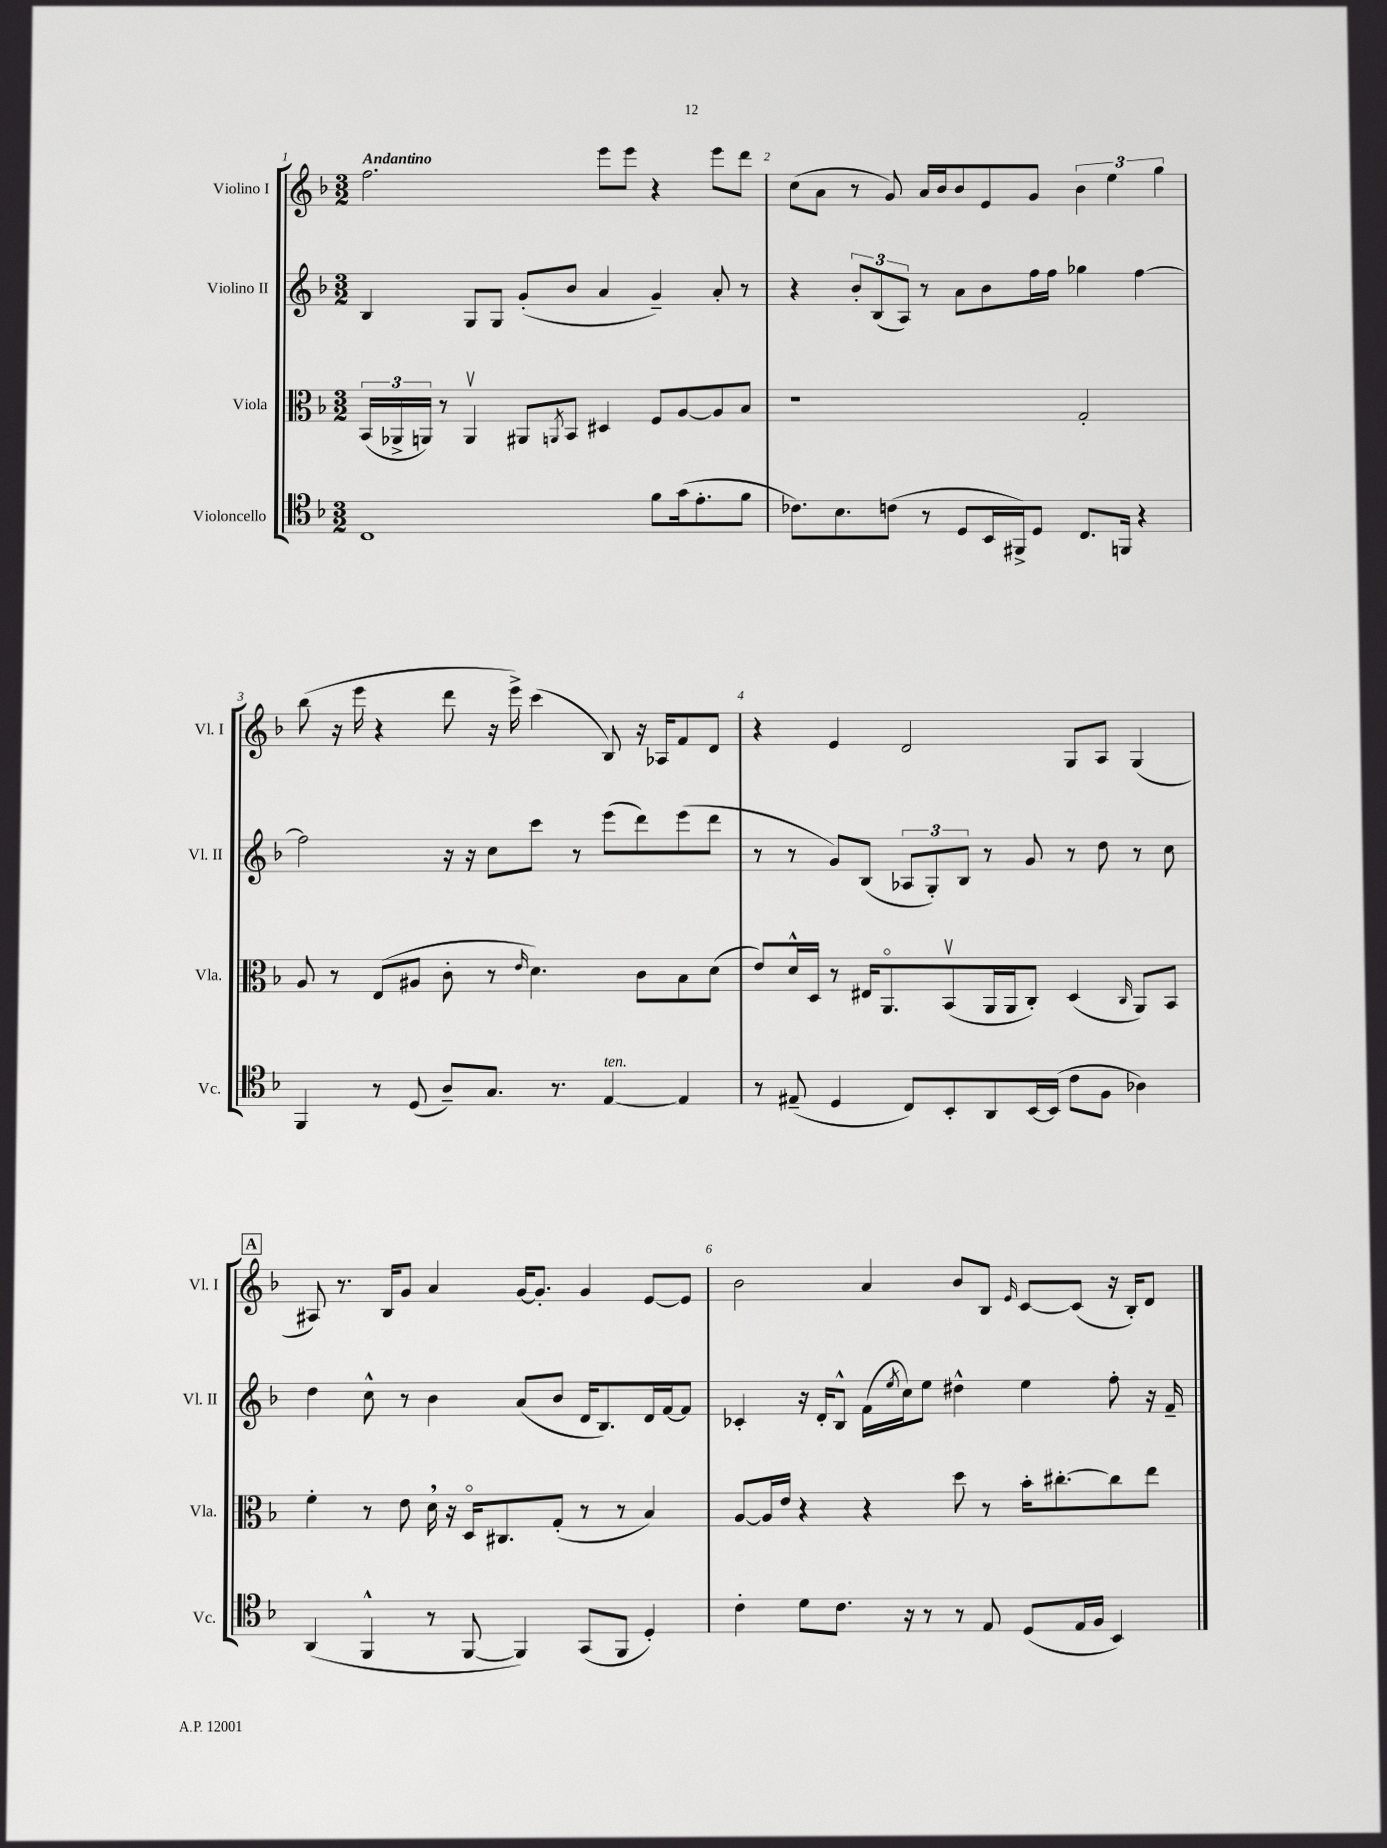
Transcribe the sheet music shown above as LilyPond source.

<<
\new StaffGroup <<
\new Staff = "s0" \with { instrumentName = "Violino I" shortInstrumentName = "Vl. I" } {
    \clef treble \key f \major \numericTimeSignature \time 3/2 \tempo "Andantino"
    f''2. e'''8 e'''8 r4 e'''8 d'''8 |
    c''8( a'8 r8 g'8) a'16 bes'16 bes'8 e'8 g'8 \tuplet 3/2 { bes'4 e''4 g''4 } |
    bes''8( r16 e'''16 r4 d'''8 r16 e'''16->) c'''4( bes8) r16 aes16 f'8 d'8 |
    r4 e'4 d'2 g8 a8 g4( |
    \mark \markup { \box "A" } ais8) r8. bes16 g'8 a'4 g'16~ g'8.-. g'4 e'8~ e'8 |
    bes'2 a'4 bes'8 bes8 \grace { e'16 } c'8~ c'8( r16 bes16-.) d'8 \bar "|." |
}
\new Staff = "s1" \with { instrumentName = "Violino II" shortInstrumentName = "Vl. II" } {
    \clef treble \key f \major \numericTimeSignature \time 3/2
    bes4 g8 g8 g'8-.( bes'8 a'4 g'4--) a'8-. r8 |
    r4 \tuplet 3/2 { bes'8-. bes8( a8) } r8 a'8 bes'8 f''16 f''16 ges''4 f''4~ |
    f''2 r16 r16 c''8 c'''8 r8 e'''8( d'''8) e'''8( d'''8 |
    r8 r8 g'8) bes8( \tuplet 3/2 { aes8 g8-.) bes8 } r8 g'8 r8 d''8 r8 c''8 |
    \mark \markup { \box "A" } d''4 c''8-^ r8 bes'4 a'8( bes'8 d'16 bes8.) d'16 f'16~ f'8 |
    ces'4-. r16 d'16-. bes8-^ f'16( \acciaccatura { e''8 } c''16) e''8 dis''4-^ e''4 f''8-. r16 f'16-- \bar "|." |
}
\new Staff = "s2" \with { instrumentName = "Viola" shortInstrumentName = "Vla." } {
    \clef alto \key f \major \numericTimeSignature \time 3/2
    \tuplet 3/2 { bes,16( aes,16-> a,16) } r8 a,4\upbow ais,8 \acciaccatura { a,8 } bes,8 dis4 f8 a8~ a8 bes8 |
    r1 g2-. |
    a8 r8 e8( ais8 c'8-. r8 \grace { e'16 } d'4.) c'8 bes8 d'8( |
    e'8) d'16-^ d16 r8 eis16 a,8.\flageolet bes,8\upbow( a,16 a,16 c8-.) d4( \grace { c16 } a,8) bes,8 |
    \mark \markup { \box "A" } f'4-. r8 e'8 d'16 \breathe r16 d16\flageolet cis8. g8-.( r8 r8 bes4) |
    a8~ a16 e'16 r4 r4 d''8 r8 bes'16-. cis''8.~-. cis''8 e''8 \bar "|." |
}
\new Staff = "s3" \with { instrumentName = "Violoncello" shortInstrumentName = "Vc." } {
    \clef tenor \key f \major \numericTimeSignature \time 3/2
    c1 f'8 g'16( e'8.-. f'8 |
    ces'8.) bes8. c'8( r8 d8 bes,16 fis,16->) d8 c8. f,16 r4 |
    f,4 r8 d8( a8--) g8. r8. e4~^\markup { \italic "ten." } e4 |
    r8 eis8--( d4 c8) bes,8-. a,8 bes,16~ bes,16( c'8 f8 aes4) |
    \mark \markup { \box "A" } a,4( f,4-^ r8 f,8~ f,4) g,8( f,8 d4-.) |
    c'4-. d'8 c'8. r16 r8 r8 e8 d8( e16 f16 bes,4) \bar "|." |
}
>>
>>
\layout { \context { \Score \override BarNumber.break-visibility = ##(#f #t #t) barNumberVisibility = #all-bar-numbers-visible } }
